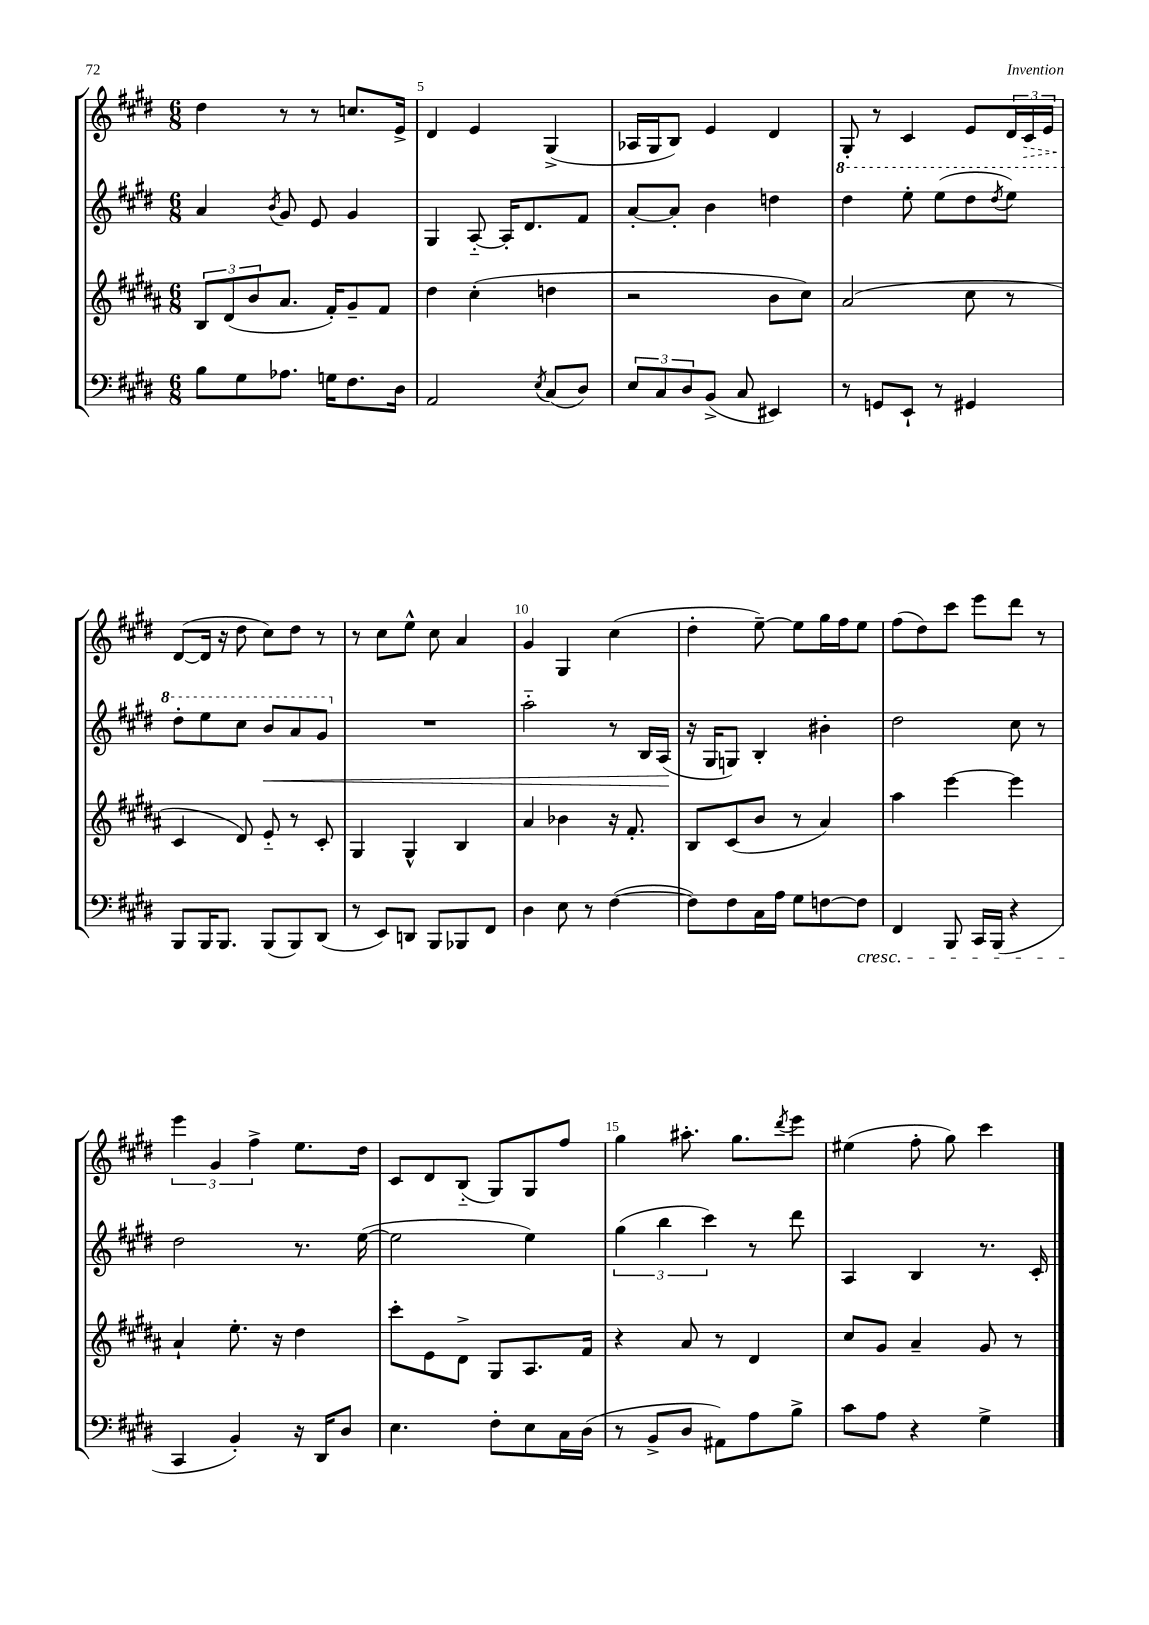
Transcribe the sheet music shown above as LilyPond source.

<<
\new StaffGroup <<
\new Staff = "s0" {
    \clef treble \key e \major \numericTimeSignature \time 6/8
    dis''4 r8 r8 c''8. e'16-> |
    dis'4 e'4 gis4->( |
    aes16 gis16 b8) e'4 dis'4 |
    gis8-. r8 cis'4 e'8 \tuplet 3/2 { dis'16 \once \override Hairpin.style = #'dashed-line cis'16\> e'16 } |
    dis'8~\!( dis'16 r16 dis''8 cis''8) dis''8 r8 |
    r8 cis''8 e''8-^ cis''8 a'4 |
    gis'4 gis4 cis''4( |
    dis''4-. e''8~--) e''8 gis''16 fis''16 e''8 |
    fis''8( dis''8) cis'''8 e'''8 dis'''8 r8 |
    \tuplet 3/2 { e'''4 gis'4 fis''4-> } e''8. dis''16 |
    cis'8 dis'8 b8-_( gis8) gis8 fis''8 |
    gis''4 ais''8.-. gis''8. \acciaccatura { dis'''8 } e'''8 |
    eis''4( fis''8-. gis''8) cis'''4 \bar "|." |
}
\new Staff = "s1" {
    \clef treble \key e \major \numericTimeSignature \time 6/8
    a'4 \acciaccatura { b'8 } gis'8 e'8 gis'4 |
    gis4 a8~-_ a16-. dis'8. fis'8 |
    a'8~-. a'8-. b'4 d''4 |
    \ottava #1 dis'''4 e'''8-. e'''8( dis'''8 \acciaccatura { dis'''8 } e'''8) |
    dis'''8-. e'''8 cis'''8 b''8\< a''8 gis''8 \ottava #0 |
    R2. |
    a''2-_ r8 b16 a16\!( |
    r16 gis16 g8) b4-. bis'4-. |
    dis''2 cis''8 r8 |
    dis''2 r8. e''16~( |
    e''2 e''4) |
    \tuplet 3/2 { gis''4( b''4 cis'''4) } r8 dis'''8 |
    a4 b4 r8. cis'16-. \bar "|." |
}
\new Staff = "s2" {
    \clef treble \key b \major \numericTimeSignature \time 6/8
    \tuplet 3/2 { b8 dis'8( b'8 } ais'8. fis'16-.) gis'8-- fis'8 |
    dis''4 cis''4-.( d''4 |
    r2 b'8 cis''8) |
    ais'2( cis''8 r8 |
    cis'4 dis'8) e'8-_ r8 cis'8-. |
    gis4 gis4-^ b4 |
    ais'4 bes'4 r16 fis'8.-. |
    b8 cis'8( b'8 r8 ais'4) |
    ais''4 e'''4~ e'''4 |
    ais'4-! e''8.-. r16 dis''4 |
    cis'''8-. e'8 dis'8-> gis8 ais8. fis'16 |
    r4 ais'8 r8 dis'4 |
    cis''8 gis'8 ais'4-- gis'8 r8 \bar "|." |
}
\new Staff = "s3" {
    \clef bass \key e \major \numericTimeSignature \time 6/8
    b8 gis8 aes8. g16 fis8. dis16 |
    a,2 \acciaccatura { e8 } cis8( dis8) |
    \tuplet 3/2 { e8 cis8 dis8 } b,8->( cis8 eis,4) |
    r8 g,8 e,8-! r8 gis,4 |
    b,,8 b,,16 b,,8. b,,8( b,,8) dis,8( |
    r8 e,8) d,8 b,,8 bes,,8 fis,8 |
    dis4 e8 r8 fis4~( |
    fis8) fis8 cis16 a16 gis8 f8~ f8\cresc |
    fis,4 b,,8 cis,16 b,,16( r4 |
    cis,4\! b,4-.) r16 dis,16 dis8 |
    e4. fis8-. e8 cis16 dis16( |
    r8 b,8-> dis8 ais,8) a8 b8-> |
    cis'8 a8 r4 gis4-> \bar "|." |
}
>>
>>
\layout { \context { \Score currentBarNumber = #4 \override BarNumber.break-visibility = ##(#f #t #t) barNumberVisibility = #(every-nth-bar-number-visible 5) } }
